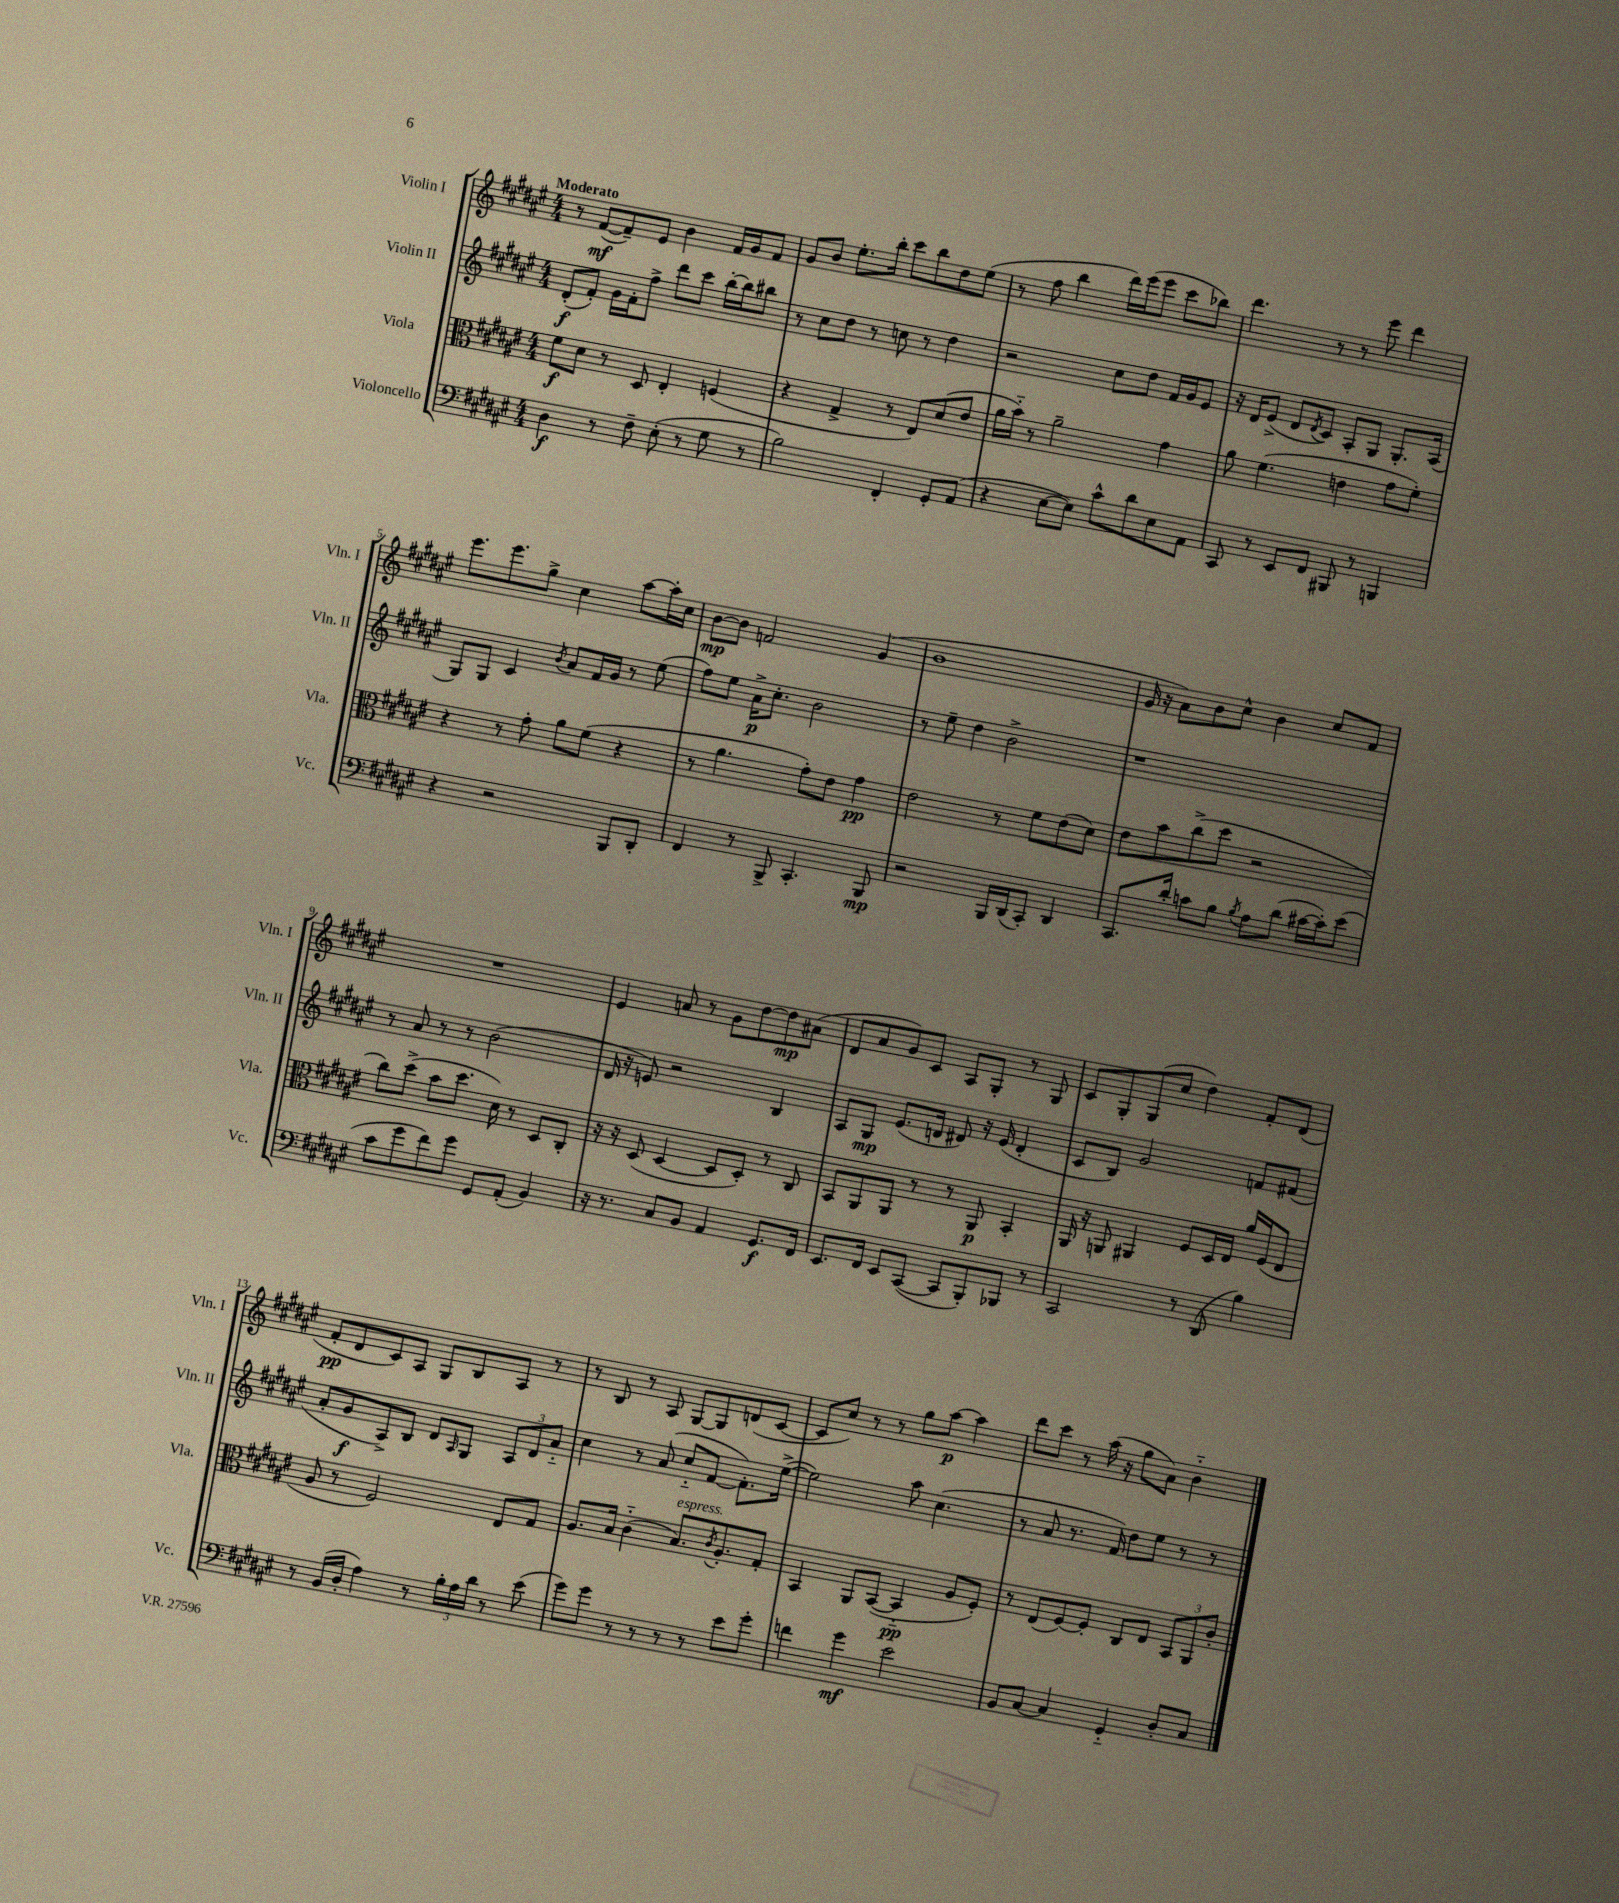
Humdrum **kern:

**kern	**kern	**kern	**kern
*staff4	*staff3	*staff2	*staff1
*clefF4	*clefC3	*clefG2	*clefG2
*k[f#c#g#d#a#e#]	*k[f#c#g#d#a#e#]	*k[f#c#g#d#a#e#]	*k[f#c#g#d#a#e#]
*M4/4	*M4/4	*M4/4	*M4/4
4D#\	8f#\L	(8d#'/L	8r
.	8d#\J	8f#'/J)	([8f#/L
8r	8r	16g#\LL	8f#~/])
.	.	16f#'\J	.
8F#~\	8D#/	8ff#^\J	8e#/J
(8E#'\	4E#'/	8ddd#\L	4b\
8r	.	8ccc#\J	.
8G#\	(4F/	[16bb'\LL	16f#/LL
.	.	16bb\]J	16g#/J
8r	.	8bb#\J	8f#/J
=	=	=	=
2B\)	4r	8r	8g#/L
.	.	8cc#\L	8b/J
.	4G#^/	8dd#\J	8.ee#'\L
.	.	8r	.
.	.	.	16bb'\Jk
4FF#'/	8r	8cc\	8ccc#\L
.	8E#/L)	8r	8bb\
8GG#'/L	(8d#/	4dd#\	8dd#\
(8AA#/J	8e#/J	.	(8ee#\J
=	=	=	=
4r	16a#\LL	2r	8r
.	16b'~\JJ)	.	.
.	8r	.	8ff#\
[8E#\L	2a#~\	.	4bb\
8E#\]J)	.	.	.
8c#^^\L	.	8cc#\L	16ddd#\LL)
.	.	.	(16eee#\J
8d#\	.	8dd#\J	8eee#\J
8E#\	4g#\	16f#/LL	8ccc#\L
.	.	16g#/J	.
8AA#\J	.	8e#/J	8bb-\J)
=	=	=	=
8CC#/	8a#\	16r	4.ddd#\
.	.	16d#/LK	.
8r	(4.f#\	(8e#^/J	.
8EE#/L	.	8d#/L	.
.	.	8qd#/	.
8FF#/J	.	8c#/J)	8r
8BBB#/	4e\	8A#'/L	8r
8r	.	8G#/J	8eee#\
4BBB/	8g#\L	8.G#'/L	4ddd#\
.	8f#'\J)	.	.
.	.	(16A#/Jk	.
=	=	=	=
4r	4r	8G#/L)	8.eee#\L
.	.	8G#/J	.
.	.	.	8.eee#\
2r	8r	4c#/	.
.	8g#'\	.	8gg#^\J
.	.	8qb/	.
.	8a#\L	8a#/L	4cc#\
.	(8f#\J	16f#/L	.
.	.	16g#/JJ	.
8BBB/L	4r	8r	[8aa#\L
8DD#'/J	.	(8ee#\	16aa#'\]L
.	.	.	16cc#\JJ
=	=	=	=
4FF#/	8r	8ff#\L)	[8b\L
.	4.a#\	8ee#\J	8b\]J
8r	.	16a#^\LK	2f/
.	.	8.cc#'\J	.
8BBB^/	.	.	.
4.CC#'/	8g#'\L)	2b\	.
.	8e#\J	.	.
.	4g#\	.	(4g#/
8BBB/	.	.	.
=	=	=	=
2r	2e#\	8r	1b
.	.	8ee#~\	.
.	.	4dd#\	.
16BBB/LL	8r	2b^\	.
(16DD#/J	.	.	.
8CC#'/J)	8f#\L	.	.
4DD#/	(8e#\	.	.
.	8d#\J)	.	.
=	=	=	=
8.CC#/L	8e#\L	1r	16g#/
.	.	.	16r
.	8b\	.	8a#\L)
16d#'/Jk	.	.	.
8c\L	(8cc#^\	.	8b\
8B\J	8dd#\J	.	8cc#^^\J
8qB/	.	.	.
8A#\L	2r	.	4b\
(8d#\J	.	.	.
[16c#\LL	.	.	8cc#/L
16c#'\]J)	.	.	.
(8e#\J	.	.	8f#/J
=	=	=	=
8c#\L	8cc#\L)	8r	1r
8g#\	(8dd#^\J	8a#/	.
8f#\)	8b\L	8r	.
8g#\J	8.dd#\J	8r	.
8GG#/L	.	(2b\	.
.	16d#\)	.	.
(8AA#'/J	8r	.	.
4BB/)	8D#/L	.	.
.	8C#'/J	.	.
=	=	=	=
16r	16r	16d#/	4e#/
8.r	16r	16r	.
.	(8D#/	8e/)	.
8C#/L	[4D#/	2r	8a/
8BB/J	.	.	8r
4AA#/	8D#/]L	.	8g#\L
.	8D#'/J)	.	[8dd#\
8.GG#/L	8r	4B/	8dd#\]
.	8C#/	.	(8a#\J
16FF#/Jk	.	.	.
=	=	=	=
8.EE#/L	8BB/L	8A#/L	8d#/L
.	8AA#/	8G#/J	8a#/
16FF#/Jk	.	.	.
8EE#/L	8AA#/J	(8.e#/L	8g#/)
([8CC#/J	8r	.	8c#/J
.	.	16d/Jk	.
8CC#/]L	8r	8d#/)	8A#/L
8BBB'/)	8AA#/	16r	8G#'/J
.	.	(16e#/	.
8BBB-/J	4BB'/	4d#'/	8r
8r	.	.	8G#/
=	=	=	=
2CC#/	16AA#/	8c#/L	8c#/L
.	16r	.	.
.	8AA/	8B/J)	8G#'/
.	4AA#/	2g#/	(8G#/
.	.	.	8cc#/J
8r	8F#/L	.	4dd#\)
(8DD#/	16D#/L	.	.
.	16E#/JJ	.	.
4B\)	16a#/LL	8f/L	8f#'/L
.	(16F#/J	.	.
.	8E#/J	(8f#/J	(8d#/J
=	=	=	=
8r	8A#/	8a#'/L	8f#'/L
(16BB/LL	8r	8g#/	8d#/
16D#'/JJ	.	.	.
4A#\)	2F#/)	8A#^/)	8c#/)
.	.	8B/J	8A#/J
8r	.	8d#/L	8G#/L
.	.	16qqA#/	.
24B'\LL	.	8G#/J	8B/
24A#\	.	.	.
24d#\JJ	.	.	.
8r	8E#/L	12A#/L	8A#/J
.	.	12d#/	.
(8e#\	8G#/J	.	8r
.	.	12a#'~/J	.
=	=	=	=
8g#\L)	8.A#/L	4cc#\	8r
8g#\J	.	.	8B/
.	16B/Jk	.	.
8r	(4c#'~\	8r	8r
8r	.	(8a#/	8A#/
8r	8.B/L)	8cc#'~/L	[8G#/L
8r	.	[8f#/J	8G#/]
.	8qc#/	.	.
.	8.A#'/	.	.
8e#\L	.	8.f#'\]L)	(8d/
8g#'\J	8G#'/J	.	[8c#/J
.	.	([16ee#^\Jk	.
=	=	=	=
4f\	4BB/	2ee#\])	8c#/]L
.	.	.	8cc#/J)
4g#\	8AA#/L	.	8r
.	([8BB/J	.	8r
2e#\	4BB'~/]	8aa#\	8gg#\L
.	.	(4.cc#\	[8aa#\J
.	8A#/L	.	4aa#\]
.	8F#'/J)	.	.
=	=	=	=
8BB/L	8r	8r	8ddd#\L
[8C#/J	(8E#/L	8a#/	8ccc#\J
4C#/]	[8F#/)	8.r	8r
.	8F#'/]J	.	(16aa#\
.	.	16f#/)	16r
4GG#'~/	8C#/L	8dd#\L	8gg#\L
.	8E#/J	8ee#\J	8a#\J)
8D#'/L	12BB/L	8r	4b'~\
.	12AA#/	.	.
8C#/J	.	8r	.
.	12c#'/J	.	.
==	==	==	==
*-	*-	*-	*-
